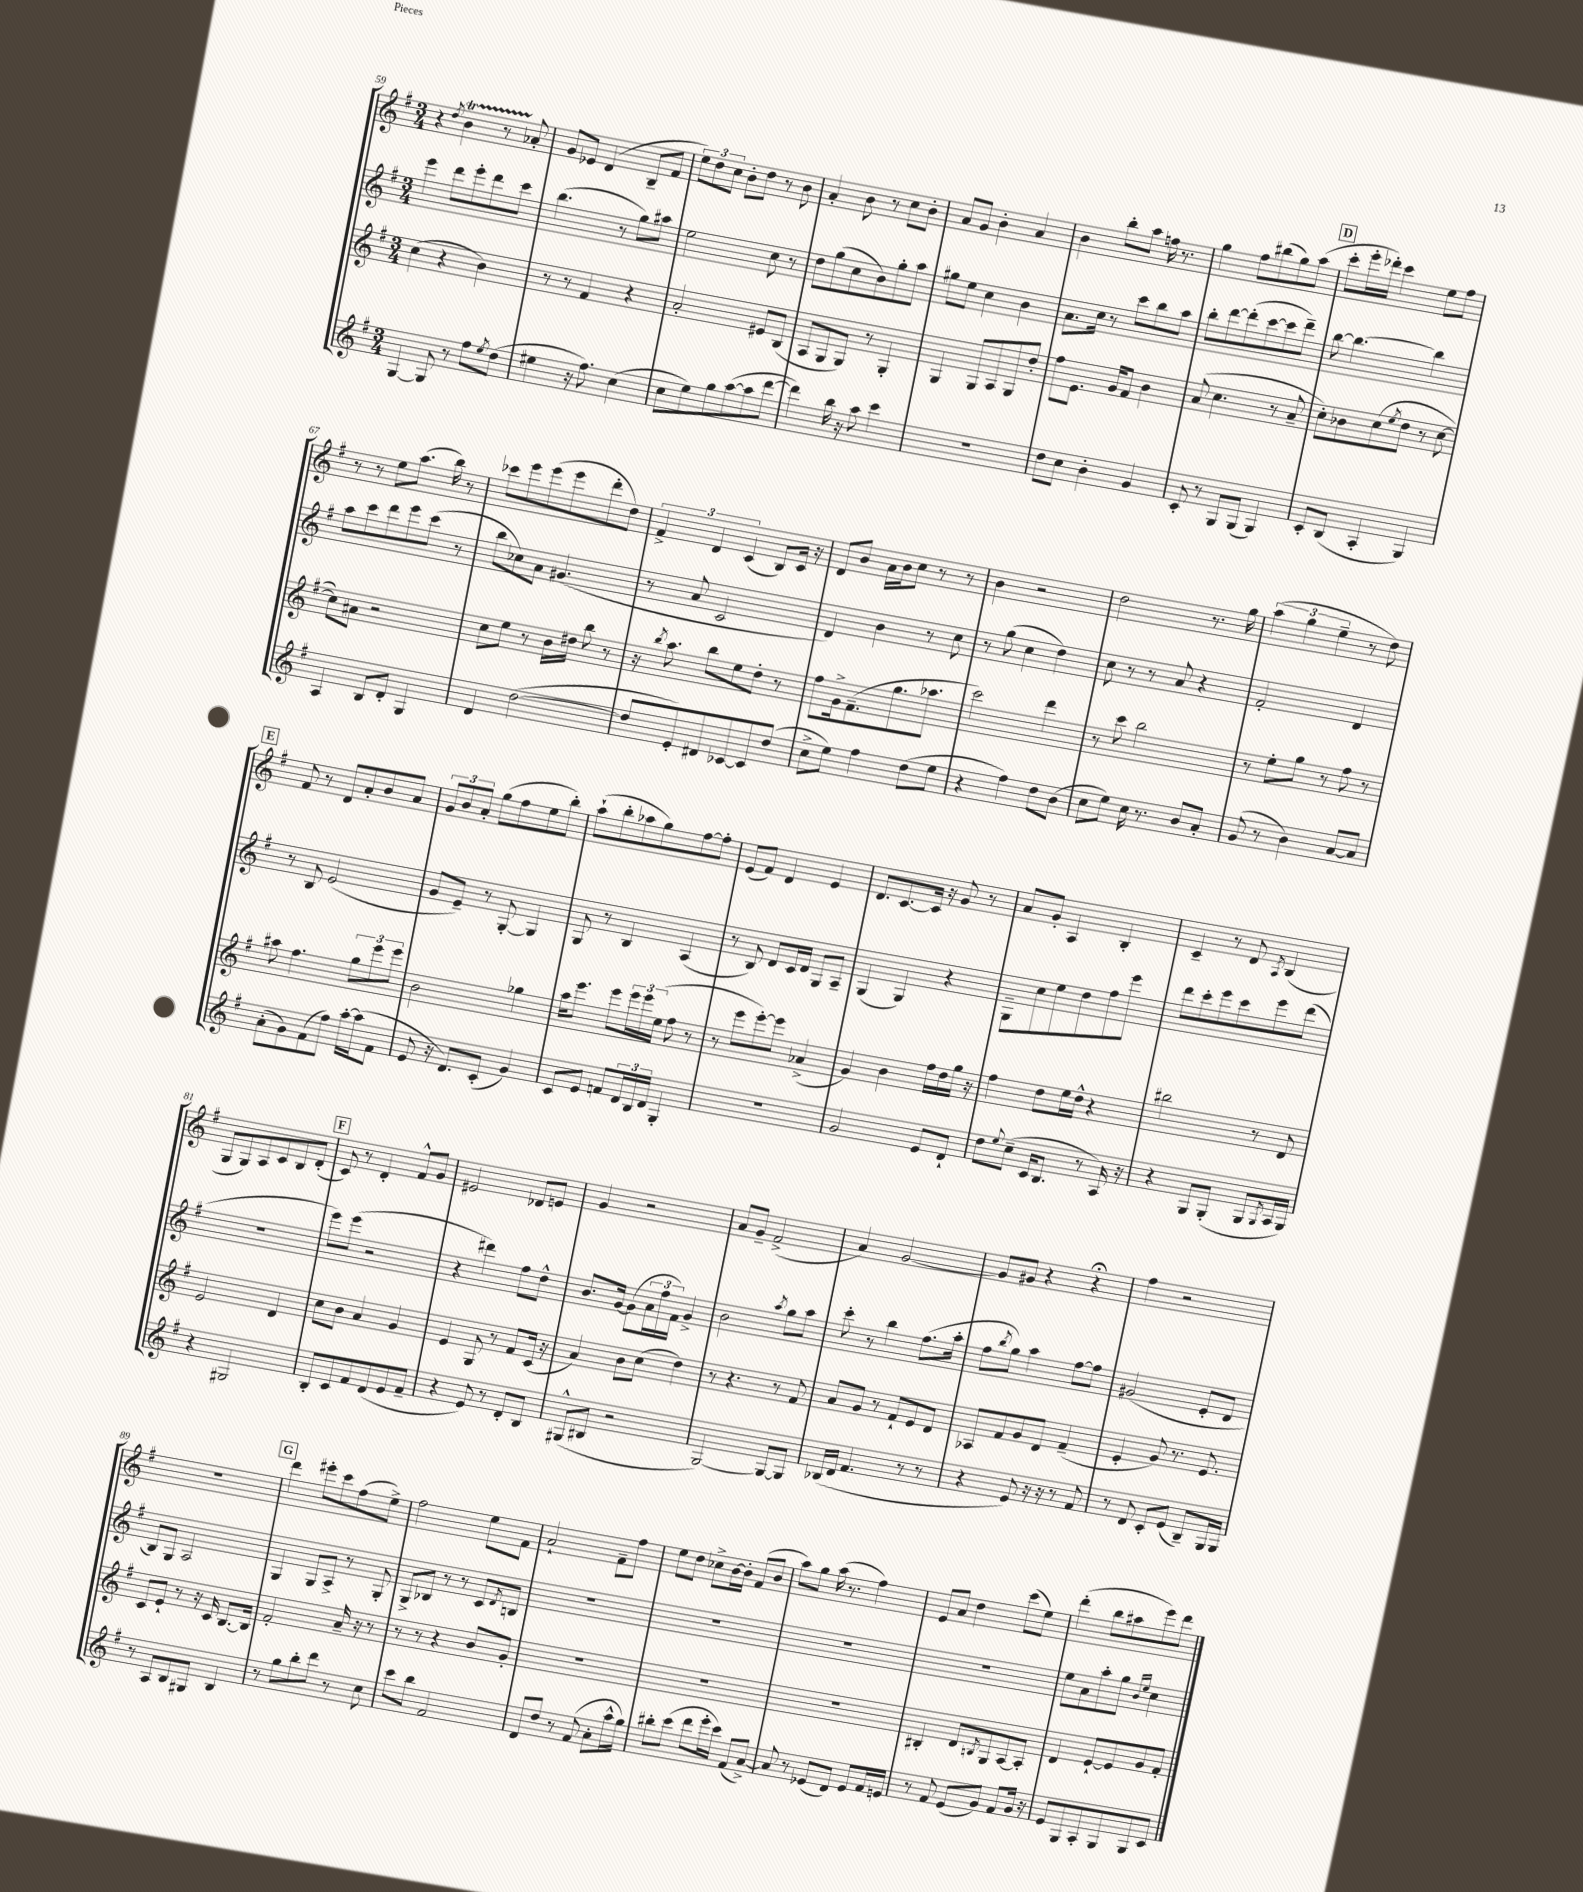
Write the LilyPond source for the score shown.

<<
\new StaffGroup <<
\new Staff = "s0" {
    \clef treble \key g \major \numericTimeSignature \time 3/4
    r4 \acciaccatura { d''8 } b'4\startTrillSpan r8 aes'8-.\stopTrillSpan |
    g'8 ees'8 d'4( b8-- fis'8 |
    \tuplet 3/2 { e''8) d''8 c''8 } b'8-. d''8 r8 b'8 |
    a'4-. b'8 r8 c''8 b'8-. |
    a'8 g'8 b'4-. a'4 |
    b'4 b''8-. a''8 f''16 r8. |
    g''4 fis''8 bis''8( g''8) a''8( |
    \mark \markup { \box "D" } c'''8-. e'''16-. des'''16-.) c'''4 e''8 fis''8 |
    r8 r8 e''8 a''8.( b''16) r8 |
    ces'''8 e'''8 e'''8( e'''8 d'''8-. d''8) |
    \tuplet 3/2 { fis'4-> d'4 c'4( } b8) c'16 r16 |
    d'8 b'8 a'16 b'16 c''8 r8 r8 |
    b'4 r2 |
    d''2 r8. g''16 |
    \tuplet 3/2 { a''4( g''4 e''4-- } r8 d''8) |
    \mark \markup { \box "E" } fis'8 r8 d'8 a'8-. b'8 a'8 |
    \tuplet 3/2 { g'8 b'8 a'8-. } g''8( fis''8 e''8 b''8-.) |
    a''8-!( b''8-. aes''8 g''8) fis''8~ fis''8-. |
    e'8( fis'8) d'4 e'4 |
    d'8. c'8.~ c'16 r16 g'8 r8 |
    a'8 g'8-. a4 b4-. |
    c'4-- r8 d'8 \acciaccatura { a8 } b4( |
    g8 g8) a8 c'8 b8 d'8-.( |
    \mark \markup { \box "F" } c'8) r8 d'4-. fis'8-^ g'8 |
    eis'2 des'8 e'8 |
    g'4 r2 |
    a'8 g'8-- fis'2->( |
    a'4) g'2~ |
    g'8 gis'8 r4 r4\fermata |
    fis''4 r2 |
    R2. |
    \mark \markup { \box "G" } d'''4 eis'''8-. c'''8 fis''8( e''8->) |
    fis''2 e''8 fis'8 |
    a'2-! fis'8-- fis''8 |
    e''8 d''8 ces''8-> b'16~ b'16-. fis'8( b'8 |
    a''8) g''8 a''16( r8. fis''4) |
    e'8 a'8 d''4 c'''8( e''8) |
    d'''4-.( b''8 ais''8 e'''8) d'''8 \bar "|." |
}
\new Staff = "s1" {
    \clef treble \key g \major \numericTimeSignature \time 3/4
    e'''4 d'''8 e'''8-. d'''8 c'''8 |
    b''4.( r8 g''8) ais''8 |
    e''2 c''8 r8 |
    d''8 g''8( c''8 b'8) g''8-. a''8 |
    gis''8 e''8 c''4 b'4 |
    a'8. c''16 r8 c'''8 b''8 a''8 |
    b''8-. d'''8~ d'''8-.( c'''8~ c'''8 d'''8--) |
    \mark \markup { \box "D" } b''8~ b''4.~ b''4 |
    a''8 c'''8 d'''8 e'''8 c'''8( r8 |
    b''8 ces''8) a'8 gis'4.( |
    r8 a'8 c'2 |
    d'4) b'4 r8 c''8 |
    r8 g''8( c''4 d''4) |
    c''8 r8 r8 a'8 r4 |
    fis'2-. d'4 |
    \mark \markup { \box "E" } r8 b8 e'2( |
    g'8 e'8--) r8 g8~-. g4 |
    g8 r8 b4 a4( |
    r8 b8) d'8 c'16 d'16 g8 a8-- |
    g4( g4) r4 |
    g8-- c''8 e''8 d''8 fis''8 e'''8 |
    d'''8 c'''8-. e'''8 c'''8 e'''8 d'''8( |
    R2. |
    \mark \markup { \box "F" } e'''8) e'''8( r2 |
    r4 dis'''4) fis''8 d''8-^ |
    b'8. g'16~ g'8( \tuplet 3/2 { a'16 fis''16 fis'16) } g'4-> |
    b'2 \acciaccatura { a''8 } g''8 a''8 |
    c'''8-. r8 b''4 fis''8.( a''16-. |
    fis''8 \acciaccatura { b''8 } g''8) a''4 fis''8~ fis''8 |
    gis'2( e'8-. d'8 |
    b8) g8 a2 |
    \mark \markup { \box "G" } g4 g8 a8-> r8 g8-. |
    g8-> bes8 r8 r8 c'8 \acciaccatura { d'8 } b8 |
    R2. |
    R2. |
    R2. |
    R2. |
    e''8 a'8 a''8-. g''8 \grace { b'16 e''16 } c''4 \bar "|." |
}
\new Staff = "s2" {
    \clef treble \key g \major \numericTimeSignature \time 3/4
    c''4( r4 b'4) |
    r8 r8 fis'4 r4 |
    a'2-. eis'8 b8( |
    a8 g8 g8) r8 g4-. |
    g4 g8 a8 g8 d''8-. |
    fis''8 e'8. g'16 fis'8 b'4 |
    a'8( c''4. r8 a'8-- |
    \mark \markup { \box "D" } c''8-.) bes'8 c''8( \acciaccatura { e''8 } d''8 r8 c''8~ |
    c''8) ais'8 r2 |
    c''8 e''8 r8 b'16 dis''16 b''8 r8 |
    r16 \acciaccatura { b''8 } a''8. b''8 e''8 d''8-. r8 |
    fis''8 g'16-> fis'8.--( g''8. aes''8. |
    c'''2) d'''4 |
    r8 c'''8 b''2 |
    r8 e''8-. g''8 r8 fis''8 r8 |
    \mark \markup { \box "E" } ais''8 fis''4. \tuplet 3/2 { g''8 e'''8 e'''8 } |
    b'2 ges''4 |
    a''16 e'''8. e'''8 \tuplet 3/2 { e'''16 e'''16 e''16( } fis''8 r8 |
    r8 e'''8 e'''8~-.) e'''8 aes'4->( |
    g'4) b'4 fis''16 d''16 g''16 r16 |
    fis''4 d''8 e''16 d''16-^ r4 |
    bis''2 r8 d'8 |
    e'2 d'4 |
    \mark \markup { \box "F" } c''8 b'8 a'4 g'4 |
    e'4 g8 r8 fis'8 c'16( r16 |
    a'4) b'8 c''8( d''4) |
    r8 r4. r8 fis'8 |
    a'8 g'8 r8 fis'8-! e'8 d'8 |
    aes8 fis'8 g'8 d'8 fis'4--( |
    e'4-. g'8) r8. e'8. |
    c'8 e'8-! r8 r16 c'16 b8.~ b16 |
    \mark \markup { \box "G" } fis'2-. a'16-- r16 r8 |
    r8 r8 r4 b'8 g'8-. |
    R2. |
    R2. |
    R2. |
    bis4-. d'8 \acciaccatura { b8 } g8 a8~ a8-. |
    d'4 e'8~-! e'8 g'8 fis'8-. \bar "|." |
}
\new Staff = "s3" {
    \clef treble \key g \major \numericTimeSignature \time 3/4
    g4~ g8 r8 fis''8 \acciaccatura { e''8 } d''8( |
    eis''4 r16 fis''8.) c''4( |
    c''8 e''8) g''8 a''8~( a''8 d'''8~ |
    d'''4) b''16 r16 a''8 c'''4 |
    R2. |
    d''8 c''8 b'4-. g'4 |
    c'8-. r8 g8 g8( g4) |
    \mark \markup { \box "D" } c'8-. b8( a4-. g4) |
    a4 b8 d'8-. g4 |
    d'4 d''2~( |
    d''8 e'8-.) dis'8 ces'8~ ces'8 d''8( |
    c''8-> e''8) fis''4 d''8( e''8 |
    r4 fis''4) d''8 b'8( |
    c''8 e''8) c''16 r8. b'8 a'8-. |
    g'8( r8 b'4) a'8~ a'8 |
    \mark \markup { \box "E" } a'8-.( g'8) fis'8( fis''8) a''16~-. a''16( fis'8 |
    e'8 r16 d'8.) c'8-.( g'4) |
    c'8 e'8 f'8 \tuplet 3/2 { d'16 b16 d'16 } g4-. |
    R2. |
    g'2 e'8 d'8-! |
    d''8 \appoggiatura { e''8 } c''8--( c'16 b8. r8 a16) r16 |
    r4 g8 g8-.( g8 \acciaccatura { g8 } a16 g16) |
    r4 gis2 |
    \mark \markup { \box "F" } b8-. c'8 fis'8 d'8( e'8 fis'8-- |
    r4 e'8) r8 d'8-. b8 |
    gis8-^( bis8 r2 |
    g2~) g8~ g8 |
    bes16( d'16 fis'4. r8 r8 |
    r4 e'8) r16 r16 r8 fis'8 |
    r8 d'8 c'8-. e'8( b8--) g16 g16 |
    r8 a8 b8 gis8 b4 |
    \mark \markup { \box "G" } r8 g''8 b''8-. d'''8 r8 c''8 |
    c'''8 b''8 fis'2 |
    d'8 d''8 r8 fis'8( a'8-. a''16-^ g''16) |
    bis''8-. c'''8( d'''8 e'''16-. c'''16) fis'8( a'8~->) |
    a'8 r8 ees'8( d'8) ees'8 fis'16 e'16 |
    r8 fis'8 e'8( g'8) fis'8 g'16 r16 |
    e'8 g8 a8-. g8 g8 c'8 \bar "|." |
}
>>
>>
\layout { \context { \Score currentBarNumber = #59 } }
